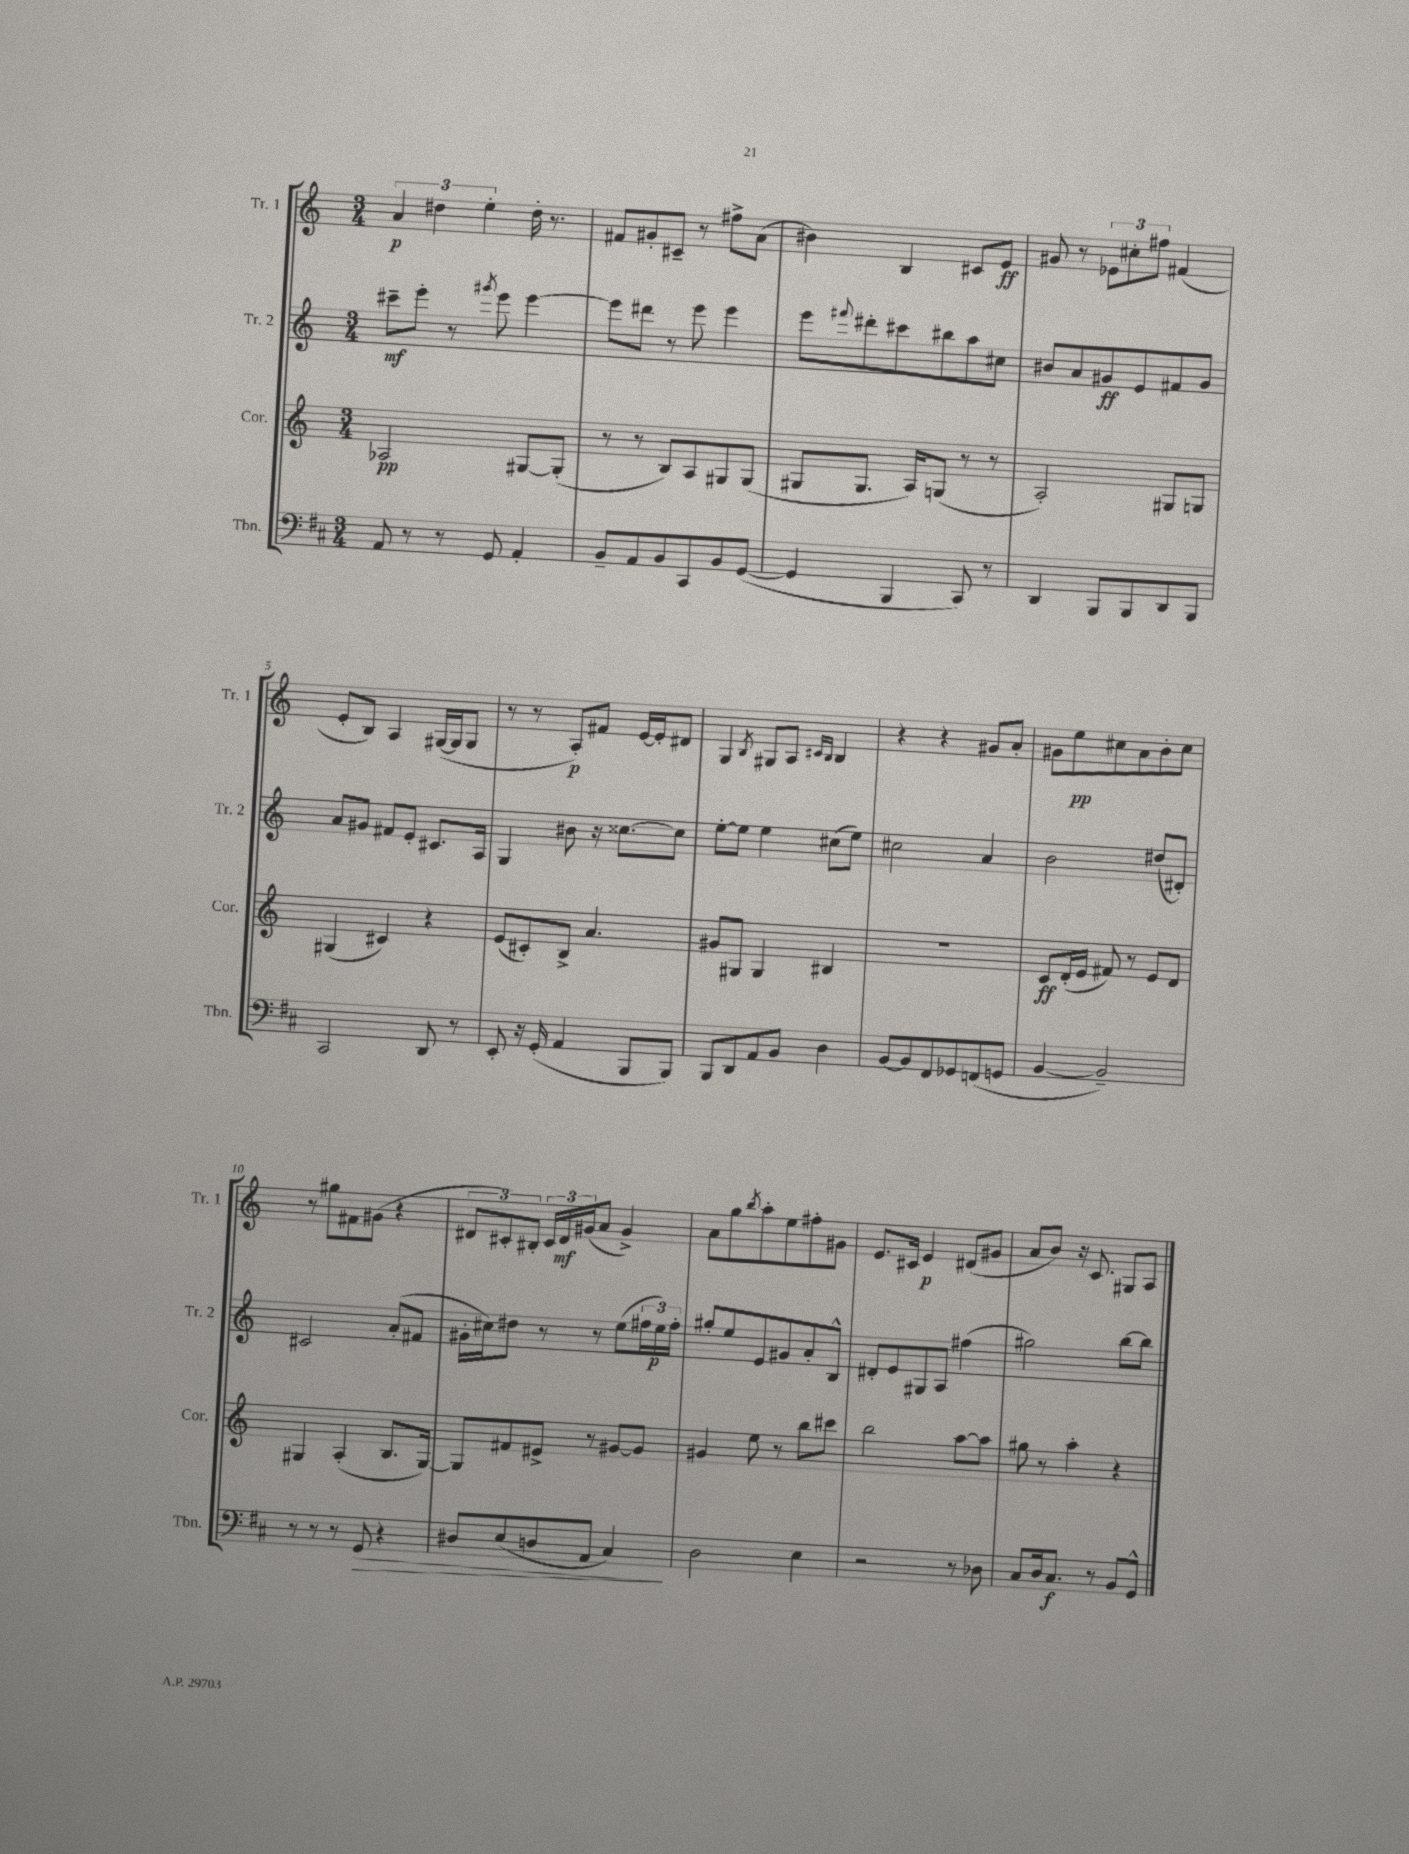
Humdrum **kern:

**kern	**kern	**kern	**kern
*staff4	*staff3	*staff2	*staff1
*clefF4	*clefG2	*clefG2	*clefG2
*k[f#c#]	*k[]	*k[]	*k[]
*M3/4	*M3/4	*M3/4	*M3/4
8AA	2A-	8ccc#~	6a
8r	.	8eee'	.
.	.	.	6dd#
8r	.	8r	.
.	.	.	6ee'
.	.	8qggg#	.
8GG	.	8eee	.
4AA'	[8G#	[4eee	16dd#'
.	.	.	8.r
.	(8G#']	.	.
=	=	=	=
8BB~	8r	8eee]	8f#
8AA	8r	8ddd#	8g#'
8BB	8B)	8r	8c#~
8CC#	8A	8eee	8r
8BB	8G#	4eee	8ff#^
([8GG	(8G#	.	(8a
=	=	=	=
4GG]	8G#	8eee	4b#)
.	.	8qqfff#	.
.	8.G#	8ddd#'	.
4BBB	.	8ccc#	4B
.	16A)	.	.
.	(8G	8bb#	.
8CC#)	8r	8aa	8c#
8r	8r	8cc#	8e
=	=	=	=
4DD	2A')	8b#	8g#
.	.	8a	8r
8BBB	.	8g#	12e-
.	.	.	12cc#'
8BBB	.	8e	.
.	.	.	12ff#
8DD	8G#	8f#	(4f#
8BBB	8G	8g#	.
=	=	=	=
2CC#	(4G#	8a	8e'
.	.	8g#	8B)
.	4c#)	8f#	4A
.	.	8e'	.
8DD	4r	8.c#	([16G#
.	.	.	16G#]
8r	.	.	8G#
.	.	16A	.
=	=	=	=
8EE'	(8e	4G	8r
16r	8c#')	.	8r
(16GG'	.	.	.
4AA	8B^	8b#	8A')
.	4.a	16r	8f#
.	.	[8.cc##	.
8BBB	.	.	[16e
.	.	.	16e']
8BBB)	.	8cc##]	8d#
=	=	=	=
8BBB	8g#	[8ee'	4G
8DD	8G#	8ee]	.
.	.	.	8qB
8AA	4G#	4ee	8G#
8BB	.	.	8A
.	.	.	16qqc#
.	.	.	16qqB
4D	4B#	(8cc#	4B
.	.	8ee)	.
=	=	=	=
[8BB	2.r	2cc#	4r
8BB]	.	.	.
8FF#	.	.	4r
8GG-	.	.	.
(8FF	.	4a	8g#
8GG	.	.	8a'
=	=	=	=
[4BB	8c	2b	8g#
.	(16d'	.	8ee
.	16e	.	.
2BB~])	8f#)	.	8cc#
.	8r	.	8a
.	8e	(8dd#	8b'
.	8d	8d#')	8cc#
=	=	=	=
8r	4G#	2c#	8r
8r	.	.	8gg#
8r	(4A'	.	8f#
8GG	.	.	(8g#
4r	8.B	(8a'	4r
.	.	8f#	.
.	[16G#)	.	.
=	=	=	=
8D#	8G#]	16g#'	12d#
.	.	16cc#)	.
.	.	.	12c#')
(8E	8f#	8dd#	.
.	.	.	12B#'
8D	8e#^	8r	24c#
.	.	.	24d#
.	.	.	(24g#
8AA	8r	8r	8a
4C#)	[8g#	(8ee	4g#^)
.	8g#]	24ff#	.
.	.	24ee)	.
.	.	24ff#'	.
=	=	=	=
2D	4g#	8gg#'	8a
.	.	8ee	8gg
.	.	.	8qbb
.	8ee	8e	8aa'
.	8r	8g#	8ee
4E	8bb	8a'	8ff#'
.	8ccc#	8B^^	8g#
=	=	=	=
2r	2bb	8d#'	8.e
.	.	8e	.
.	.	.	16c#
.	.	8G#	4e
.	.	8A	.
8r	[8aa	(4ff#	(8d#
8D-	8aa]	.	8g#
=	=	=	=
8C#	8gg#	2gg#)	8a
16D	8r	.	8b)
8.C#	.	.	.
.	4aa'	.	16r
.	.	.	8.c
8r	.	.	.
8BB	4r	[8bb	8G#
8GG^^	.	8bb]	8A
==	==	==	==
*-	*-	*-	*-
